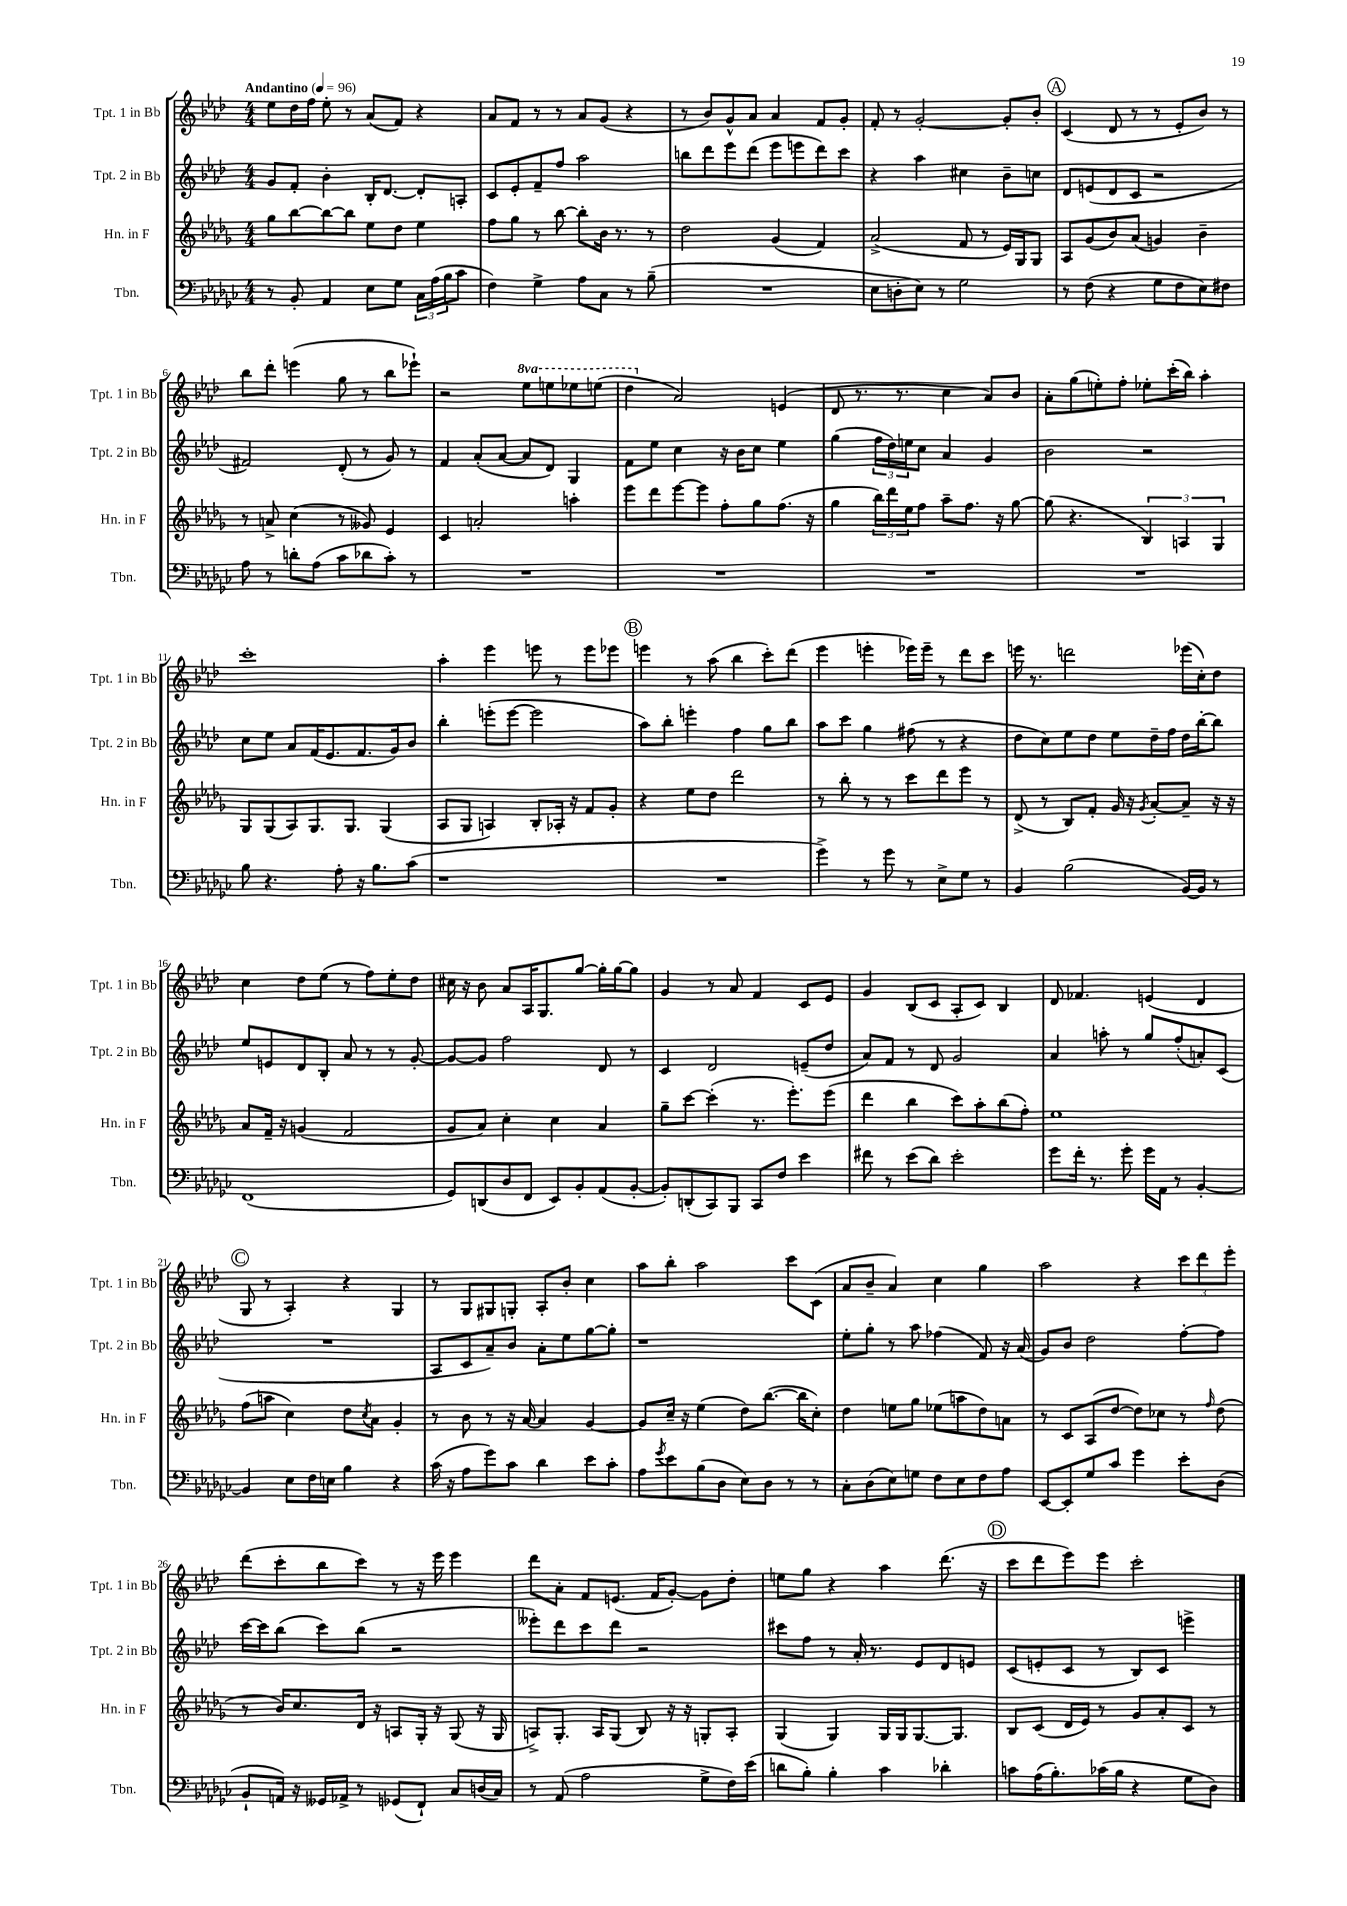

**kern	**kern	**kern	**kern
*staff4	*staff3	*staff2	*staff1
*clefF4	*clefG2	*clefG2	*clefG2
*k[b-e-a-d-g-c-]	*k[b-e-a-d-g-]	*k[b-e-a-d-]	*k[b-e-a-d-]
*M4/4	*M4/4	*M4/4	*M4/4
*MM96	*MM96	*MM96	*MM96
8r	8gg-\L	8g/L	8ee-\L
8BB-'/	[8bb-\	8f'/J	16dd-\L
.	.	.	16ff\JJ
4AA-/	8bb-\_	4b-'\	8ee-'\
.	8bb-\]J	.	8r
8E-\L	8ee-\L	16B-'/LK	(8a-/L
.	.	[8.d-/J	.
8G-\J	8dd-\J	.	8f/J)
24C-\LL	4ee-\	8d-'/]L	4r
(24A-\	.	.	.
24B-\J	.	.	.
8c-\J	.	8A'/J	.
=	=	=	=
4F\)	8ff\L	8c/L	8a-/L
.	8gg-\J	8e-'/	8f/J
4G-^\	8r	8f~/	8r
.	[8bb-\	8ff/J	8r
8A-\L	8bb-'\]L	2aa-\	8a-/L
8C-\J	16b-\Jk	.	(8g/J
.	8.r	.	.
8r	.	.	4r
(8B-~\	8r	.	.
=	=	=	=
1r	2dd-\	8bb\L	8r
.	.	8ddd-\	8b-/L)
.	.	8eee-\	8g^^/
.	.	(8ddd-\J	8a-/J
.	(4g-/	8eee-\L	4a-/
.	.	8eee\	.
.	4f/)	8ddd-\)	8f/L
.	.	8ccc\J	8g'/J
=	=	=	=
8E-\L	(2a-^/	4r	8f'/
8D'\	.	.	8r
8E-\J)	.	4aa-\	[2g'/
8r	.	.	.
2G-\	8f/	4cc#\	.
.	8r	.	.
.	16e-/LL)	8b-~\L	8g'/]L
.	16G-/J	.	.
.	8G-/J	8cc\J	8b-'/J
=	=	=	=
8r	8A-/L	8d-/L	(4c/
(8F\	(8g-/	(8e/	.
4r	8b-/)	8d-/	8d-/
.	(8a-/J	8c/J	8r
8G-\L	4g/)	2r	8r
8F\	.	.	8e-'/L
8E-\)	4b-~\	.	8b-/J)
8F#\J	.	.	8r
=	=	=	=
8A-\	8r	2f#/)	8bb-\L
8r	8a^/	.	8ddd-'\J
8d'\L	(4cc\	.	(4eee\
(8A-\J	.	.	.
8c-\L	8r	(8d-'/	8gg\
8d-\	8g--/)	8r	8r
8c-'\J)	4e-/	8g/)	8bb-\L
8r	.	8r	8eee-`\J)
=	=	=	=
1r	4c/	4f/	2r
.	2a'/	(8a-'/L	.
.	.	[8a-/J	.
.	.	8a-/]L	8eee-\L
.	.	8d-/J)	8eee\
.	4aa'\	4G/	8eee-\
.	.	.	(8eee\J
=	=	=	=
1r	8eee-\L	8f\L	4ddd-\
.	8ddd-\	8ee-\J	.
.	[8eee-\	4cc\	2a-/)
.	8eee-\]J	.	.
.	8ff'\L	16r	.
.	.	16b-\LK	.
.	8gg-\	8cc\J	.
.	(8.ff\J	4ee-\	(4e/
.	16r	.	.
=	=	=	=
1r	4gg-\	(4gg\	8d-/
.	.	.	8.r
.	24bb-\LL)	24ff\LL	.
.	24ddd-\	24dd-\)	.
.	.	.	8.r
.	24ee-\J	24ee\J	.
.	8ff\J	8cc\J	.
.	8aa-~\L	4a-/	4cc\
.	8.ff\J	.	.
.	.	4g/	8a-/L)
.	16r	.	.
.	[8gg-\	.	8b-/J
=	=	=	=
1r	(8gg-\]	2b-\	8a-'\L
.	4.r	.	(8gg\
.	.	.	8ee'\)
.	.	.	8ff'\J
.	6B-/)	2r	8ee-'\L
.	.	.	(16ccc'\L
.	6A/	.	.
.	.	.	16bb-\JJ)
.	.	.	4aa-'\
.	6G-/	.	.
=	=	=	=
8B-\	8G-/L	8cc\L	1ccc'
4.r	(8G-/	8ee-\J	.
.	8A-/)	8a-/L	.
.	8.G-/	(16f/K	.
.	.	8.e-/	.
8A-'\	.	.	.
.	8.G-/J	.	.
16r	.	8.f/	.
8.B-\L	.	.	.
.	(4G-/	.	.
.	.	16g/k)	.
(8c-\J	.	8b-/J	.
=	=	=	=
1r	8A-/L	4bb-'\	4aa-'\
.	8G-/J	.	.
.	4A/)	(8eee'\L	4eee-\
.	.	[8eee\J	.
.	8B-'/L	2eee\]	8eee\
.	16A-'/Jk	.	8r
.	16r	.	.
.	8f/L	.	8eee\L
.	8g-'/J	.	8eee-\J
=	=	=	=
1r	4r	8aa-\L)	4eee\
.	.	8bb-'\J	.
.	8ee-\L	4eee'\	8r
.	8dd-\J	.	(8aa-\
.	2ddd-\	4ff\	4bb-\
.	.	8gg\L	8ccc'\L)
.	.	8bb-\J	(8ddd-\J
=	=	=	=
4g-^\)	8r	8aa-\L	4eee-\
.	8bb-'\	8ccc\J	.
8r	8r	4gg\	4eee'\
8g-\	8r	.	.
8r	8ccc\L	(8ff#\	16eee-\LL)
.	.	.	16eee-~\JJ
8E-^\L	8ddd-\	8r	8r
8G-\J	8eee-\J	4r	8ddd-\L
8r	8r	.	8ccc\J
=	=	=	=
4BB-/	(8d-^/	8dd-\L	16eee\
.	.	.	8.r
.	8r	8cc\)	.
(2B-\	8B-/L)	8ee-\	2ddd\
.	8f'/J	8dd-\J	.
.	16g-/	8ee-\L	.
.	16r	.	.
.	8qg-/	.	.
.	[8a-'/L	16dd-~\L	.
.	.	16ff\JJ	.
[16BB-/LL)	8a-~/]J	16dd-\LL	(16eee-\LL
16BB-/]JJ	.	[16bb-'\J	16cc'\J)
8r	16r	8bb-\]J	8dd-\J
.	16r	.	.
=	=	=	=
(1FF	8a-/L	8ee-/L	4cc\
.	16f~/Jk	8e/	.
.	16r	.	.
.	(4g/	8d-/	8dd-\L
.	.	8B-'/J	(8ee-\J
.	2f/	8a-/	8r
.	.	8r	8ff\L)
.	.	8r	8ee-'\
.	.	[8g'/	8dd-\J
=	=	=	=
8GG-/L)	8g-/L	8g/_L	16cc#\
.	.	.	16r
(8DD/	8a-/J)	8g/]J	8b-\
8D-/	4cc'\	2ff\	8a-/L
8FF/J	.	.	16A-/K
.	.	.	8.G/
8EE-/L)	4cc\	.	.
8BB-'/	.	.	[8gg/J
(8AA-/	4a-/	8d-/	16gg'\]LL
.	.	.	[16gg\J
[8BB-'/J	.	8r	8gg\]J
=	=	=	=
8BB-'/]L)	8gg-~\L	4c/	4g/
(8DD'/	[8ccc\J	.	.
8CC-/)	(4ccc'\]	2d-/	8r
8BBB-/J	.	.	8a-/
8CC-/L	8.r	.	4f/
8F/J	.	.	.
.	8.eee-'\L)	.	.
4e-\	.	(8e~/L	8c/L
.	(8eee-\J	8dd-/J	8e-/J
=	=	=	=
8f#\	4ddd-\	8a-/L)	4g/
8r	.	8f/J	.
(8e-\L	4bb-\	8r	(8B-/L
8d-\J)	.	8d-/	8c/J
2e-'\	8ccc\L)	2g/	8A-'/L
.	8aa-'\	.	8c/J)
.	(8bb-\	.	4B-/
.	8ff'\J)	.	.
=	=	=	=
8g-\L	1ee-	4a-/	8d-/
16f'\Jk	.	.	4.f-/
8.r	.	.	.
.	.	8aa'\	.
8g-'\	.	8r	.
16g-\LL	.	8gg/L	(4e/
16AA-\JJ	.	.	.
8r	.	(8ff'/	.
[4BB-'/	.	8a'/)	4d-/
.	.	(8c/J	.
=	=	=	=
4BB-/]	(8ff\L	1r	8G/
.	8aa\J	.	8r
8E-\L	4cc\)	.	4A-'/)
16F\L	.	.	.
16E\JJ	.	.	.
4B-\	8dd-\L	.	4r
.	8qcc/	.	.
.	8a-\J	.	.
4r	4g-'/	.	4G/
=	=	=	=
(16c-\	8r	8A-/L	8r
16r	.	.	.
8A-\L	8b-\	8c/	8G/L
8g-\)	8r	8a-~/)	8G#/
8c-\J	16r	8b-/J	8G'/J
.	[16a-/	.	.
4d-\	4a-/]	8a-'\L	8A-'/L
.	.	8ee-\	8b-'/J
8e-\L	[4g-/	[8gg\	4cc\
8c-'\J	.	8gg'\]J	.
=	=	=	=
8A-\L	8g-/]L	1r	8aa-\L
8qg-/	.	.	.
8e-\	16cc~/Jk	.	8bb-'\J
.	16r	.	.
(8B-\	(4ee-\	.	2aa-\
8D-\J	.	.	.
8E-\L)	8dd-\L)	.	.
8D-\J	([8.bb-\J	.	.
8r	.	.	8ccc\L
.	16bb-\]LK	.	.
8r	8cc'\J)	.	(8c\J
=	=	=	=
8C-'\L	4dd-\	8ee-'\L	8a-/L
(8D-\	.	8gg'\J	8b-~/J
8E-\)	8ee\L	8r	4a-/)
8G\J	8gg-\J	8aa-\	.
8F\L	(8ee-\L	(4ff-\	4cc\
8E-\	8aa\	.	.
8F\	8dd-\)	8f/)	4gg\
8A-\J	8a\J	16r	.
.	.	(16a-/	.
=	=	=	=
[8EE-/L	8r	8g/L)	2aa-\
8EE-'/]	8c/L	8b-/J	.
8G-/	(8A-/	2dd-\	.
8c-/J	[8dd-/J	.	.
4g-\	8dd-\]L)	.	4r
.	8cc-\J	.	.
8e-'\L	8r	[8ff'\L	12ccc\L
.	.	.	12ddd-\
.	16qqff/	.	.
(8D-\J	(8dd-\	8ff\]J	.
.	.	.	12eee-'\J
=	=	=	=
8BB-`/L	8r	[16ccc\LL	(8ddd-\L
.	.	16ccc\]J	.
16AA/Jk)	16b-/LK)	(8bb-\J	8ccc'\
16r	8.cc/	.	.
16GG--/LL	.	8ccc\L)	8bb-\
16AA-^/JJ	.	.	.
8r	16d-/Jk	(8bb-\J	8ccc\J)
.	16r	.	.
(8GG-/L	8A/L	2r	8r
8FF`/J)	16G-'/Jk	.	16r
.	16r	.	16eee-\
8C-/L	(8G-/	.	4eee-\
(16D/L	16r	.	.
16C-/JJ)	16G-/	.	.
=	=	=	=
8r	8A^/L)	8eee--'\L)	8ddd-\L
(8AA-/	8.G-'/J	8ddd-\	8a-'\J
2A-\	.	8ccc\	8f/L
.	16A/LK	.	.
.	(8G-/J	8ddd-\J	(8.e/J
.	8B-/)	2r	.
.	.	.	16f/LK
.	16r	.	[8g'/J)
.	16r	.	.
8G-^\L	8G'/L	.	8g\]L
16F\L)	8A'/J	.	8dd-'\J
(16e-\JJ	.	.	.
=	=	=	=
8d\L	(4G-/	8ccc#\L	8ee\L
8B-'\J)	.	8ff\J	8gg\J
4B-'\	4G-/)	8r	4r
.	.	16a-'/	.
.	.	8.r	.
4c-\	16G-/LL	.	4aa-\
.	16G-/J	.	.
.	[8.G-/	8e-/L	.
4d-'\	.	8d-/	(8.ddd-\
.	8.G-/]J	.	.
.	.	8e/J	.
.	.	.	16r
=	=	=	=
8c\L	8B-/L	(8c/L	8ccc\L
(16A-\K	(8c/J	8e'/	8ddd-\
8.B-'\)	.	.	.
.	16d-/LL	8c/J	8eee-\)
.	16e-/JJ)	.	.
(16c-\L	8r	8r	8eee-\J
16B-\JJ	.	.	.
4r	8g-/L	8B-/L)	2ccc'\
.	8a-'/	8c/J	.
8G-\L	8c/J	4eee^\	.
8D-\J)	8r	.	.
==	==	==	==
*-	*-	*-	*-
